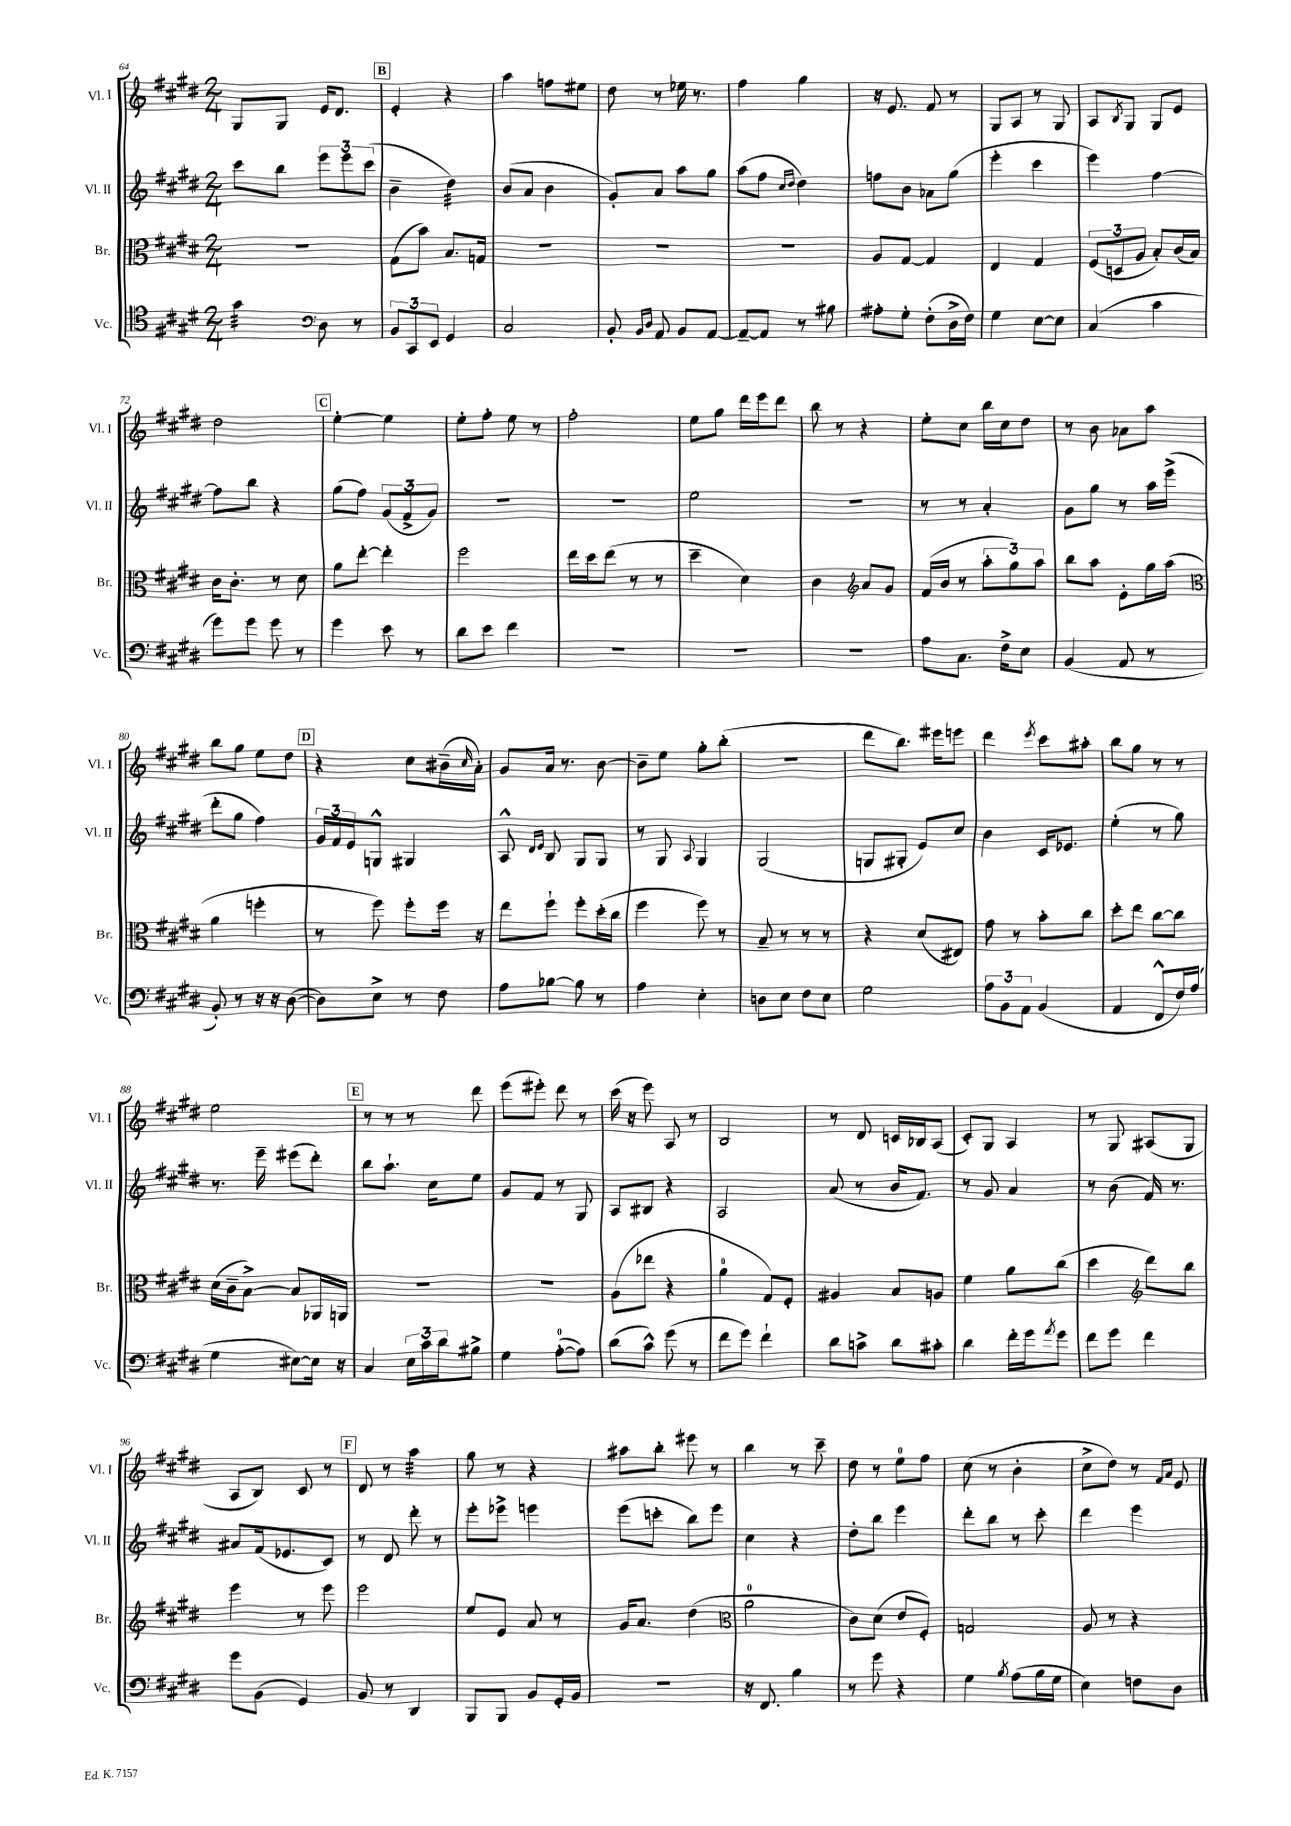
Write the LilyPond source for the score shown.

<<
\new StaffGroup <<
\new Staff = "s0" \with { instrumentName = "Vl. I" shortInstrumentName = "Vl. I" } {
    \clef treble \key e \major \numericTimeSignature \time 2/4
    gis8 gis8 e'16 dis'8. |
    \mark \markup { \box "B" } e'4-. r4 |
    a''4 f''8 eis''8 |
    dis''8 r8 ees''16 r8. |
    fis''4 gis''4 |
    r16 e'8. fis'8 r8 |
    gis8 a8 r8 gis8 |
    a8 \acciaccatura { b8 } gis8 gis8 e'8 |
    dis''2 |
    \mark \markup { \box "C" } e''4~-. e''4 |
    e''8-. fis''8-. e''8 r8 |
    fis''2-. |
    e''8 gis''8 dis'''16 e'''16 dis'''8 |
    b''8 r8 r4 |
    e''8-. cis''8 b''16 cis''16 dis''8 |
    r8 b'8 aes'8 a''8 |
    b''8 gis''8 e''8 dis''8 |
    \mark \markup { \box "D" } r4 cis''8 bis'16--( \grace { cis''16 } a'16-.) |
    gis'8 a'16 r8. b'8~ |
    b'8-- e''8 gis''8-. b''8-.( |
    r2 |
    dis'''8 b''8.) eis'''16 e'''8 |
    dis'''4 \acciaccatura { e'''8 } cis'''8 ais''8-. |
    b''8 gis''8 r8 r8 |
    e''2 |
    \mark \markup { \box "E" } r8 r8 r8 dis'''8 |
    e'''8( eis'''8-.) dis'''8 r8 |
    cis'''16( r16 e'''8) a8 r8 |
    b2 |
    r8 dis'8 c'16 bes16 a8( |
    cis'8-.) gis8 a4 |
    r8 gis8 ais8( gis8 |
    a8 b8) cis'8 r8 |
    \mark \markup { \box "F" } dis'8 r8 a''4:32 |
    gis''8 r8 r4 |
    ais''8 b''8-. eis'''8 r8 |
    b''4 r8 cis'''8-- |
    dis''8 r8 e''8-0 fis''8 |
    cis''8( r8 b'4-. |
    cis''8-> dis''8) r8 \grace { fis'16 a'16 } e'8 \bar "|." |
}
\new Staff = "s1" \with { instrumentName = "Vl. II" shortInstrumentName = "Vl. II" } {
    \clef treble \key e \major \numericTimeSignature \time 2/4
    cis'''8 b''8 \tuplet 3/2 { e'''8 e'''8 cis'''8( } |
    \mark \markup { \box "B" } b'4-- dis''4:32) |
    b'8( a'8 b'4 |
    gis'8-.) a'8 a''8 gis''8 |
    a''8( fis''8 \grace { cis''16 dis''16 } dis''4) |
    f''8 b'8 aes'8 gis''8( |
    e'''4-. cis'''4 |
    e'''4) fis''4~ |
    fis''8 b''8 r4 |
    \mark \markup { \box "C" } gis''8( fis''8) \tuplet 3/2 { gis'8( fis'8-> gis'8) } |
    R2 |
    R2 |
    e''2 |
    R2 |
    r8 r8 a'4-. |
    gis'8 gis''8 r8 a''16 e'''16->( |
    dis'''8-. gis''8 fis''4) |
    \mark \markup { \box "D" } \tuplet 3/2 { gis'16 fis'16 e'16 } g8-^ gis4 |
    a8-^ \grace { dis'16 e'16 } b8 gis8 gis8 |
    r8 gis8 \appoggiatura { a8 } gis4 |
    gis2( |
    g8 gis8-. e'8) cis''8 |
    b'4 cis'16 ees'8. |
    e''4-.( r8 gis''8) |
    r8. e'''16-- eis'''8( dis'''8-.) |
    \mark \markup { \box "E" } b''8 a''8.-! cis''16 e''8 |
    gis'8 fis'8 r8 gis8 |
    a8 bis8 r4 |
    a2 |
    a'8( r8 b'16 fis'8.) |
    r8 gis'8 a'4 |
    r8 b'8( fis'16) r8. |
    ais'8 fis'16( ees'8. cis'8) |
    \mark \markup { \box "F" } r8 dis'8 dis'''8-. r8 |
    e'''8-. ees'''8-> e'''4 |
    e'''8( c'''8-. b''8) e'''8 |
    cis''4 r4 |
    dis''8-. b''8 e'''4 |
    dis'''8-. b''8 r8 cis'''8-. |
    dis'''4 e'''4 \bar "|." |
}
\new Staff = "s2" \with { instrumentName = "Br." shortInstrumentName = "Br." } {
    \clef alto \key e \major \numericTimeSignature \time 2/4
    R2 |
    \mark \markup { \box "B" } gis8( b'8) b8. g16 |
    R2 |
    R2 |
    R2 |
    a8 gis8~ gis4 |
    e4 gis4 |
    \tuplet 3/2 { fis8( d8 a8 } b8-.) cis'16( b16) |
    cis'16 cis'8.-. r8 dis'8 |
    \mark \markup { \box "C" } a'8 e''8~-. e''4-. |
    fis''2 |
    e''16 dis''16 e''8( r8 r8 |
    dis''4-- dis'4) |
    cis'4 \clef treble a'8 gis'8 |
    fis'16( b'16 r8 \tuplet 3/2 { a''8-. gis''8) a''8 } |
    b''8 a''8 e'8-. gis''16 a''16( |
    \clef alto a'4 f''4-. |
    \mark \markup { \box "D" } r8 fis''8) fis''8-. fis''16 r16 |
    e''8 fis''8-! fis''8-. dis''16-.( cis''16 |
    fis''4 fis''8) r8 |
    b8-- r8 r8 r8 |
    r4 dis'8( eis8) |
    gis'8 r8 b'8-. cis''8 |
    dis''8-. e''8 cis''8~ cis''8 |
    dis'16( cis'16-- b8~->) b8 aes,16 a,16 |
    \mark \markup { \box "E" } R2 |
    r2 |
    a8( ees''8 r4 |
    a'4-0 gis8) fis8-. |
    ais4 b8 a8 |
    fis'4 a'8 cis''8( |
    dis''4 \clef treble dis'''8) b''8 |
    e'''4 r8 e'''8 |
    \mark \markup { \box "F" } e'''2 |
    e''8 e'8 a'8 r8 |
    gis'16 a'8. dis''4( |
    \clef alto a'2-0 |
    cis'8) dis'8( e'8 fis8-.) |
    g2 |
    a8 r8 r4 \bar "|." |
}
\new Staff = "s3" \with { instrumentName = "Vc." shortInstrumentName = "Vc." } {
    \clef tenor \key e \major \numericTimeSignature \time 2/4
    gis'4:32 \clef bass dis8 r8 |
    \mark \markup { \box "B" } \tuplet 3/2 { b,8 cis,8 e,8 } gis,4 |
    cis2 |
    b,8-. \grace { b,16 dis16 } a,8 b,8 a,8~ |
    a,8~-- a,8 r8 bis8 |
    ais8-. gis8-. fis8-.( dis16-> fis16) |
    gis4 e8~ e8 |
    cis4( cis'4 |
    gis'8) gis'8 gis'8 r8 |
    \mark \markup { \box "C" } gis'4 e'8 r8 |
    dis'8 e'8 fis'4 |
    R2 |
    R2 |
    R2 |
    a8 cis8. fis16-> e8 |
    b,4( a,8 r8 |
    b,8-.) r8 r16 r16 dis8~( |
    \mark \markup { \box "D" } dis8) e8-> r8 fis8 |
    a8 bes8~ bes8 r8 |
    a4 e4-. |
    d8 e8 fis8 e8 |
    gis2 |
    \tuplet 3/2 { a8 b,8 a,8 } b,4( |
    a,4 fis,8-^ fis16) a16( |
    gis4 eis8~) eis16 r16 |
    \mark \markup { \box "E" } cis4 \tuplet 3/2 { e16 cis'16 dis'16 } bis8-> |
    gis4 a8-0~-.( a8) |
    dis'8( cis'8-^) gis'8( r8 |
    fis'8 gis'8) fis'4-! |
    dis'8 c'8-> dis'8 cis'8-. |
    dis'4 fis'16-. gis'16 \acciaccatura { a'8 } gis'8 |
    fis'8 gis'8 fis'4 |
    gis'8 b,8( gis,4) |
    \mark \markup { \box "F" } b,8 r8 dis,4 |
    b,,8 b,,8 b,8 gis,16-. b,16 |
    R2 |
    r16 fis,8. b4 |
    r8 gis'8 r4 |
    gis4 \acciaccatura { b8 } a8( b16 gis16 |
    e4) f8 dis8 \bar "|." |
}
>>
>>
\layout { \context { \Score currentBarNumber = #64 } }
